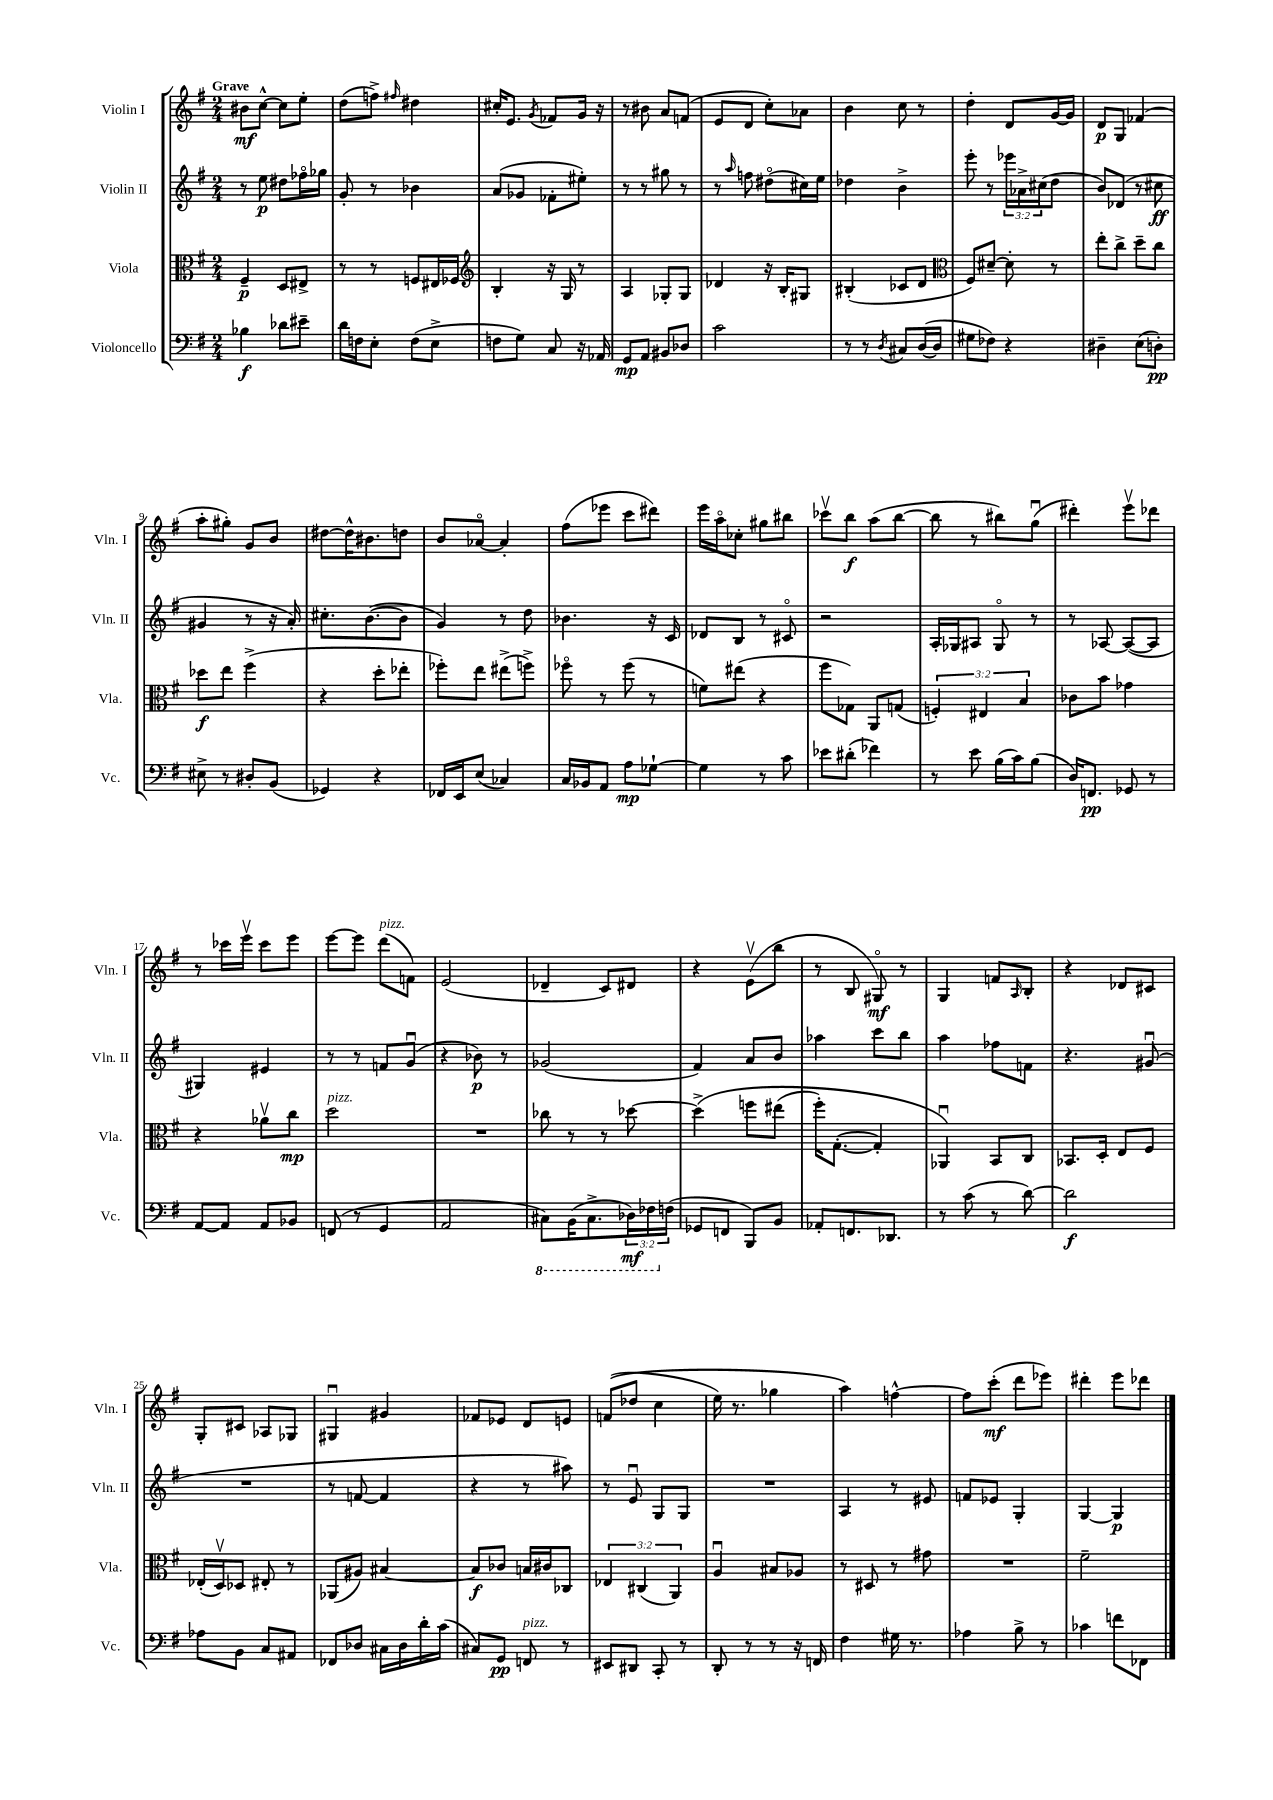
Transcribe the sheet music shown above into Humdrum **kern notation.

**kern	**kern	**kern	**kern
*staff4	*staff3	*staff2	*staff1
*clefF4	*clefC3	*clefG2	*clefG2
*k[f#]	*k[f#]	*k[f#]	*k[f#]
*M2/4	*M2/4	*M2/4	*M2/4
4B-	4F#~	8r	8b#
.	.	8ee	[8cc^^
8d-	8D	8dd#	8cc]
8e#~	8E#^	16ff-o	8ee'
.	.	16gg-	.
=	=	=	=
16d	8r	8g'	(8dd
16F	.	.	.
8E'	8r	8r	8ff^)
.	.	.	16qqff#
(8F	8F	4b-	4dd#
8E^	16E#	.	.
.	16F-	.	.
=	=	=	=
*	*clefG2	*	*
8F	4B'	(8a	16cc#'
.	.	.	8.e
8G)	.	8g-	.
.	.	.	8qg
8C	16r	8f-'	8f-
.	16G	.	.
16r	8r	8ee#')	16g
16AA-	.	.	16r
=	=	=	=
8GG	4A	8r	8r
8AA	.	8r	8b#
8BB#	8G-'	8gg#	8a
8D-	8G-	8r	(8f
=	=	=	=
2c	4d-	8r	8e
.	.	16qqaa	.
.	.	8ff	8d
.	16r	(8dd#o	8cc')
.	16B'	.	.
.	8G#	16cc#)	8a-
.	.	16ee	.
=	=	=	=
8r	(4B#'	4dd-	4b
8r	.	.	.
8qD	.	.	.
8C#	8c-	4b^	8cc
([16D	8d	.	8r
16D]	.	.	.
=	=	=	=
*	*clefC3	*	*
8G#	8F#)	8eee'	4dd'
8F-)	[8d#~	8r	.
4r	8d#']	24eee-	8d
.	.	24a-^	.
.	.	(24cc#	.
.	8r	8dd	[16g
.	.	.	16g]
=	=	=	=
4D#~	8ee'	8b)	8d
.	8cc^	(8d-	8G
(8E	8dd~	8r	(4f-
8D')	8cc	8cc#	.
=	=	=	=
8E#^	8dd-	4g#	8aa'
8r	8ee	.	8gg#')
8D#'	(4ff#^	8r	8g
(8BB	.	16r	8b
.	.	16a')	.
=	=	=	=
4GG-)	4r	8.cc#'	[8dd#
.	.	.	16dd#^^]
.	.	([8.b	8.b#
4r	8dd'	.	.
.	8ee-'	8b]	8dd
=	=	=	=
16FF-	8ff-')	4g)	8b
16EE	.	.	.
(8E	8ee	.	[8a-o
4C-)	(8ee#^	8r	4a-']
.	8ff^)	8dd	.
=	=	=	=
16C	8ff-o	4.b-	(8ff#
16BB-	.	.	.
8AA	8r	.	8eee-
8A	(8ff-	.	8ccc
[8G-`	8r	16r	8ddd#)
.	.	16c	.
=	=	=	=
4G-]	8f)	8d-	16eee
.	.	.	16aao
.	(8ee#	8B	8cc-'
8r	4r	8r	8gg#
8c	.	8c#o	8bb#
=	=	=	=
8e-	8ff#	2r	8ccc-v
(8d#'	8G-)	.	8bb
4f-)	8AA	.	(8aa
.	(8G	.	[8bb
=	=	=	=
8r	6F')	16A'	8bb]
.	.	16G-	.
8e	.	8A#	8r
.	6E#	.	.
(16B	.	8G-o	8bb#)
16c)	.	.	.
.	6B	.	.
(8B	.	8r	(8ggu
=	=	=	=
16D)	8c-	8r	4ddd#')
8.FF	.	.	.
.	8b	[8A-	.
8GG-	4g-	(8A-_	8eeev
8r	.	8A-]	8ddd-
=	=	=	=
[8AA	4r	4G#)	8r
8AA]	.	.	16ccc-
.	.	.	16eeev
8AA	8a-v	4e#	8ccc-
8BB-	8cc	.	8eee
=	=	=	=
(8FF	2dd	8r	[8eee
8r	.	8r	8eee]
4GG	.	8f	(8ddd
.	.	(8gu	8f)
=	=	=	=
2AA	2r	4r	(2e
.	.	8b-)	.
.	.	8r	.
=	=	=	=
8CC#)	8cc-	(2g-	4d-~
(16BBB	8r	.	.
8.CC#^	.	.	.
.	8r	.	8c)
24DD-)	[8dd-	.	8d#
24FF-	.	.	.
(24F	.	.	.
=	=	=	=
8GG-	&(4dd-^]	4f#)	4r
8FF	.	.	.
8BBB)	8ff	8a	(8ev
8BB	(8ee#	8b	8bb
=	=	=	=
8AA-'	16ff#')	4aa-	8r
.	([8.G'	.	.
8.FF	.	.	8B
.	4G'])	8ccc	8G#o)
8.DD-	.	.	.
.	.	8bb	8r
=	=	=	=
8r	4AA-u&)	4aa	4G
(8c	.	.	.
8r	8BB	8ff-	8f
.	.	.	16qqA
[8d)	8C	8f	8B'
=	=	=	=
2d]	8.BB-	4.r	4r
.	16D'	.	.
.	8E	.	8d-
.	8F#	(8g#u	8c#
=	=	=	=
8A-	(16E-'	2r	8G'
.	16Dv)	.	.
8BB	8D-	.	8c#
8C	8E#'	.	8A-
8AA#	8r	.	8G-
=	=	=	=
8FF-	(8AA-	8r	4G#u
8D-	8A#)	[8f	.
16C#	[4B#	4f]	4g#
16D-	.	.	.
16d'	.	.	.
(16c	.	.	.
=	=	=	=
8C#)	8B#]	4r	8f-
8GG	8c-	.	8e-
8FF	16B	8r	8d
.	16c#	.	.
8r	8C-	8aa#)	8e
=	=	=	=
8EE#	6E-	8r	&((8f
8DD#	.	8eu	8dd-
.	(6C#	.	.
8CC'	.	8G	4cc
.	6AA)	.	.
8r	.	8G	.
=	=	=	=
8DD'	4Au	2r	16ee)
.	.	.	8.r
8r	.	.	.
8r	8B#	.	4gg-
16r	8A-	.	.
16FF	.	.	.
=	=	=	=
4F#	8r	4A	4aa&)
.	8D#	.	.
16G#	8r	8r	[4ff^^
8.r	.	.	.
.	8g#	8e#	.
=	=	=	=
4A-	2r	8f	8ff]
.	.	8e-	(8ccc'
8B^	.	4G'	8ddd
8r	.	.	8eee-)
=	=	=	=
4c-	2f#~	[4G	4ddd#'
8f	.	4G]	8eee
8FF-	.	.	8ddd-
==	==	==	==
*-	*-	*-	*-
